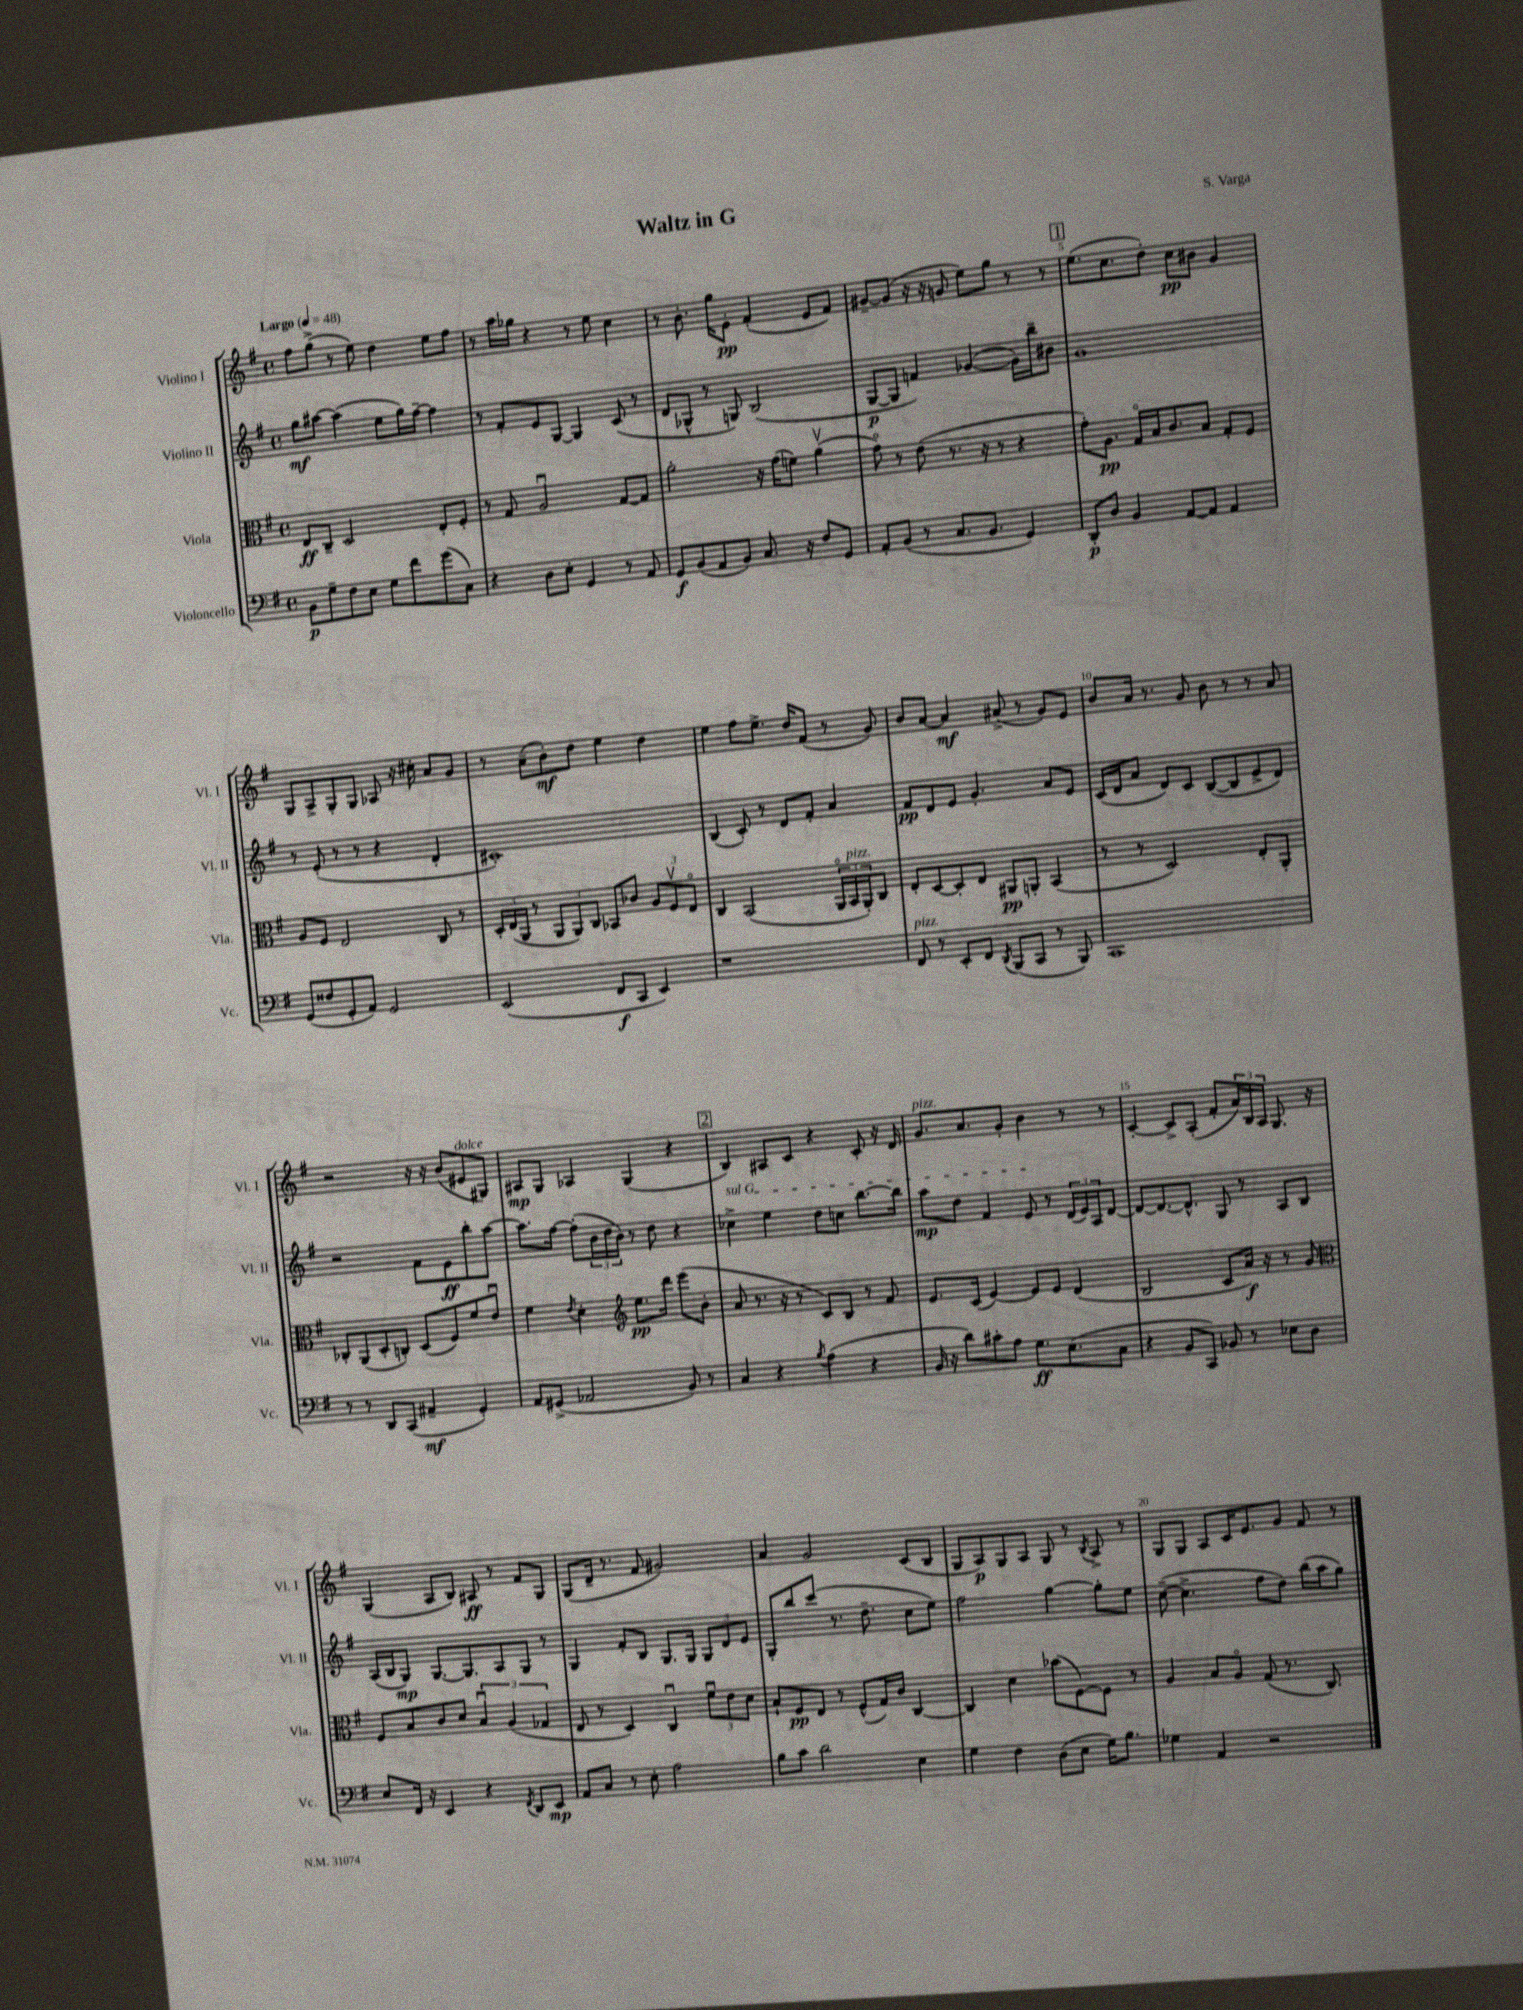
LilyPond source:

\header { title = "Waltz in G" composer = "S. Varga" }
<<
\new StaffGroup <<
\new Staff = "s0" \with { instrumentName = "Violino I" shortInstrumentName = "Vl. I" } {
    \clef treble \key g \major \defaultTimeSignature \time 4/4 \tempo "Largo" 4 = 48
    fis''8 g''8->( r8 e''8) d''4 e''8 fis''8 |
    r8 a''16 ges''16 r4 r8 e''8 c''4 |
    r8 b'8.-. g''16 e'8-.\pp fis'4-.( e'8 fis'8) |
    gis'8~-- gis'8( r16 r16 g'8 e''8) g''8 r8 r8 |
    \mark \markup { \box "1" } e''8.( c''8. d''8-.) c''8\pp bis'8 g'4 |
    g8 a8-> g8-. g8 aes8 r16 cis''16-. a'8 g'8 |
    r8 a'8--( b'8-.\mf) d''8 e''4 d''4 |
    e''4 fis''8 e''8.-> d''16 fis'8( r8 g'8) |
    b'8 a'8~ a'4\mf ais'8->( r8 g'8) e'8 |
    b'8 a'16 r8. g'8 b'8 r8 r8 a'8 |
    r2 r16 r16 b'8( eis'8^\markup { \italic "dolce" } gis8) |
    ais8\mp g8 aes4 g4( r4 |
    \mark \markup { \box "2" } b4) ais8 c'8 r4 c'8-. r16 d'16 |
    g'8.^\markup { \italic "pizz." } a'8. g'8-. b'4 r8 r8 |
    c'4~-. c'8-> a8-.( fis'8-. \tuplet 3/2 { a'16) b16 a16 } g8. r16 |
    g4( a8 b8) ais8\ff r8 fis'8 g8 |
    g8( d'16-- r8. fis'8 gis'2) |
    a'4 g'2 c'8( b8 |
    g8 a8\p) g8 a8 g8 r8 \acciaccatura { b8 } a8-> r8 |
    g8 g8 a8 c'16 e'8. g'8 fis'8 r8 \bar "|." |
}
\new Staff = "s1" \with { instrumentName = "Violino II" shortInstrumentName = "Vl. II" } {
    \clef treble \key g \major \defaultTimeSignature \time 4/4
    g''8\mf ais''8~ ais''4( e''8 g''16) fis''16~-- fis''4 |
    r8 fis'8-. e'8 g8~ g4 c'8( r8 |
    d'8 ges8-^ r8 g8) b2( |
    g8~\p g8 f'4) ges'4~( ges'16) b''16-- bis'8 |
    \mark \markup { \box "1" } g'1 |
    r8 e'8-.( r8 r8 r4 d'4-. |
    cis'1-.) |
    b4( c'8-.) r8 d'8 fis'8-. a'4 |
    fis'8\pp d'8 e'8 g'4.-. a'8 e'8 |
    c'16( d'16 a'8 d'8) c'8 b8~( b8 e'8-> d'8) |
    r2 fis'8 e'8\ff b''8-. a''8~ |
    a''8. fis''16~ fis''8-.( \tuplet 3/2 { b'16 d''16 b'16) } r8 d''8 r4 |
    \mark \markup { \box "2" } \once \override TextSpanner.bound-details.left.text = \markup { \italic "sul G" } ces''4->\startTextSpan e''4 d''8 c''8 b''8.~ b''16 |
    a''8\mp d''8 fis'4 e'8\stopTextSpan r8 \tuplet 3/2 { d'16( e'16) a16 } d'8~ |
    d'8~ d'8.~ d'8.-^ g8 r8 a8 b8 |
    a16( b16 g8\mp) g8.~ g8. a8 g8 r8 |
    g4 fis'8-. b8 g8. g16 \tuplet 3/2 { g8 d'8 e'8 } |
    g8-. b''8 c'''8( r8. d''8.-- c''8 e''8) |
    fis''2 g''4~ g''8-. e''8 |
    c''8~--( c''4.-> fis''8 d''8) b''16( a''16 g''8) \bar "|." |
}
\new Staff = "s2" \with { instrumentName = "Viola" shortInstrumentName = "Vla." } {
    \clef alto \key g \major \defaultTimeSignature \time 4/4
    e8\ff c8-- d2 e8-. fis8-. |
    r8 g8 a2\downbow g8~ g8 |
    a'2-. r16 g'16( f'8) a'4\upbow( |
    g'8\flageolet) r8 e'8( r8. r16 r8 r4 |
    \mark \markup { \box "1" } g'8-.) a8.\pp g16\flageolet b16 c'8. b8 g8-. fis8 |
    a8 fis8 e2 c8 r8 |
    \tuplet 3/2 { d16-. e16( a,16 } r8 \tuplet 3/2 { a,8 a,8) c8 } bes,8 ces'8 \tuplet 3/2 { a8 fis8\upbow e8\flageolet } |
    c4 b,2( \tuplet 3/2 { a,16\flageolet b,16^\markup { \italic "pizz." } a,16-.) } c8 |
    e8-. d8~ d8-. e8 ais,8\pp a,8-. b,4( |
    r8 r8 d2) e8-. a,8-. |
    ces8-. a,8( d8-. c8-.) d8( fis8) fis'8 e'8\downbow |
    fis'4 \acciaccatura { e'8 } d'4-. \clef treble e''8.\pp d'''16 e'''8( b'8-. |
    \mark \markup { \box "2" } a'8 r8. r16 r8 c'8) b8 r8 fis'8 |
    e'8. c'16( e'4~) e'8 e'8 d'4( |
    b2 c'8 a'16\f) r16 r8 g'8 |
    \clef alto fis8 b8 c'8 d'8 \tuplet 3/2 { b4\downbow a4( ges4 } |
    e8 r8 d4) c4\downbow \tuplet 3/2 { fis'8\downbow e'8 d'8 } |
    b8-! fis8\pp e8 r8 fis8-^( g16) c'16 c4~ |
    c4 d'4 bes'8( fis8~) fis8 r8 |
    a4 b8 a8\flageolet g8( r8. c8.) \bar "|." |
}
\new Staff = "s3" \with { instrumentName = "Violoncello" shortInstrumentName = "Vc." } {
    \clef bass \key g \major \defaultTimeSignature \time 4/4
    b,8\p g8-- fis8 e8 g8 fis'8 g'8( c8) |
    r4 d8 e8-. g,4 r8 a,8 |
    g,8\f b,8( a,8 b,8) c8. r16 fis8 g,8 |
    a,8-. b,8( r8 c8. b,8. g,4) |
    \mark \markup { \box "1" } d,8-.\p d8 b,4 a,8~ a,8 a,4 |
    g,8( fisis8 g,8-. a,8) g,2 |
    e,2( fis,8\f c,8 e,4) |
    r1 |
    fis,8^\markup { \italic "pizz." } r8 e,8-. fis,8 \acciaccatura { d,8 } b,,8( c,8 r8 b,,8) |
    c,1 |
    r8 r8 d,8 c,8( ais,4--\mf g,4-.) |
    a,8 gis,8->( aes,2 b,8) r8 |
    \mark \markup { \box "2" } c4 r4 \acciaccatura { b8 } a4( r4 |
    b,16 r16 d'8) cis'8-. a8 g8.\ff e8.( c8 |
    r4 b,8 c,8) bes,8 r8 ees8 d8 |
    e8 fis,16 r16 e,4 r4 \acciaccatura { fis,8 } d,8 e,8\mp |
    a,8 c8 r8 e8-. a2 |
    b8 c'8 d'2 e4 |
    g4 fis4 d8( e8 g16) b8. |
    ges4 a,4 r2 \bar "|." |
}
>>
>>
\layout { \context { \Score \override BarNumber.break-visibility = ##(#f #t #t) barNumberVisibility = #(every-nth-bar-number-visible 5) } }
